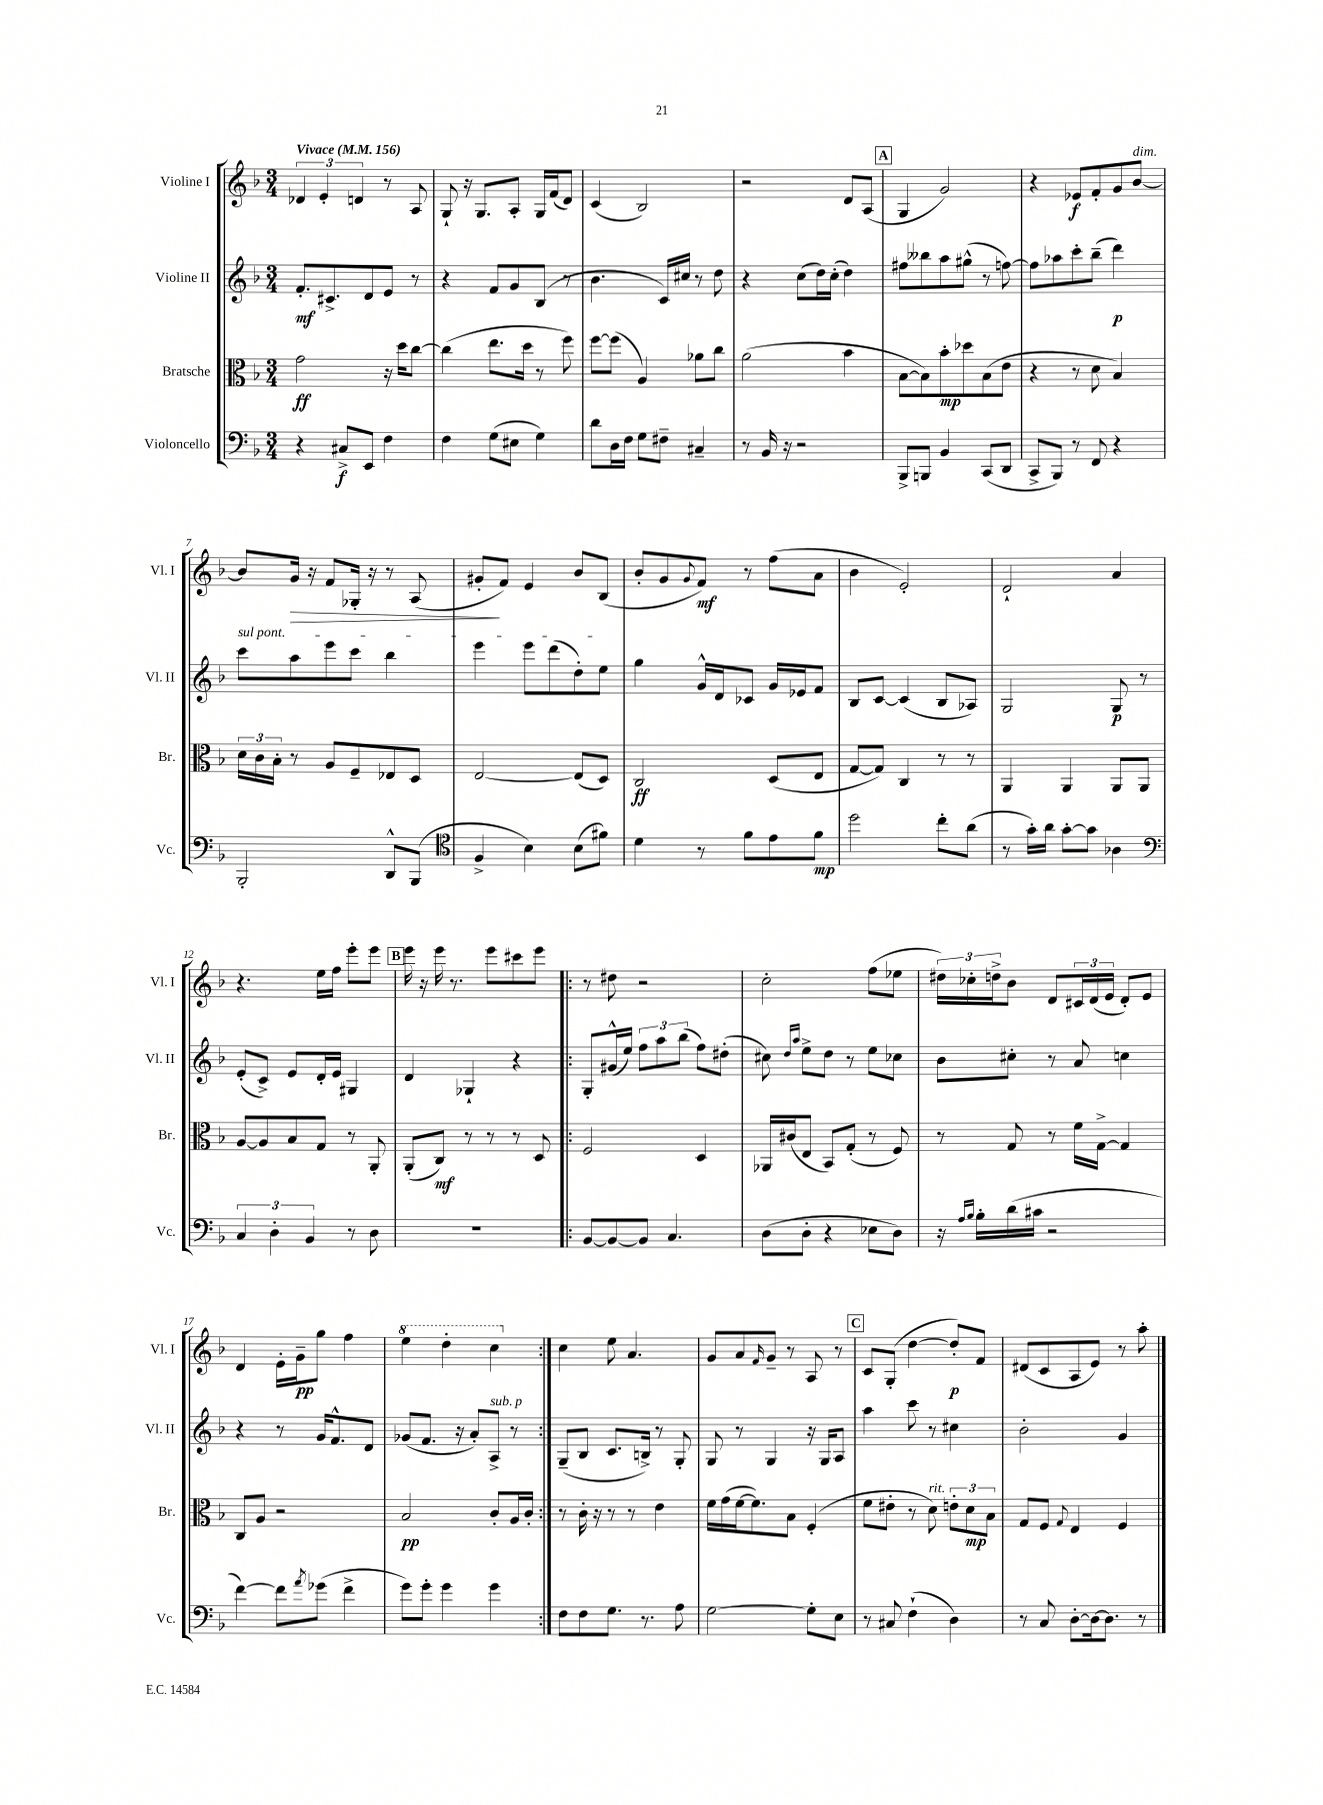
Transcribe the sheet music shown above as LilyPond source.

<<
\new StaffGroup <<
\new Staff = "s0" \with { instrumentName = "Violine I" shortInstrumentName = "Vl. I" } {
    \clef treble \key f \major \numericTimeSignature \time 3/4 \tempo "Vivace" 4 = 156
    \tuplet 3/2 { des'4 e'4-. d'4 } r8 a8 |
    g8-! r16 g8. a8-. g16 f'16( d'8) |
    c'4( bes2) |
    r2 d'8 a8( |
    \mark \markup { \box "A" } g4 g'2) |
    r4 ees'8\f f'8-. g'8 bes'8~^\markup { \italic "dim." } |
    bes'8 g'16\> r16 f'8 ges16-. r16 r8 a8( |
    gis'8-.\! f'8) e'4 bes'8 bes8( |
    bes'8-. g'8 \appoggiatura { g'8 } f'8\mf) r8 f''8( a'8 |
    bes'4 e'2-.) |
    d'2-! a'4 |
    r4. e''16 f''16 e'''8-. e'''8 |
    \mark \markup { \box "B" } e'''16 r16 e'''16 r8. e'''8 cis'''8 e'''8 |
    \repeat volta 2 { r8 dis''8 r2 |
    c''2-. f''8( ees''8 |
    \tuplet 3/2 { dis''16) ces''16-. d''16-> } bes'8 d'8 \tuplet 3/2 { cis'16 d'16( e'16 } d'8-.) e'8 |
    d'4 e'16-. g'16--\pp g''8 f''4 |
    \ottava #1 e'''4 d'''4-. c'''4 \ottava #0 | }
    c''4 e''8 a'4. |
    g'8 a'8 \grace { f'16 } g'8-- r8 a8 r8 |
    \mark \markup { \box "C" } c'8 g8-.( d''4~ d''8-.\p) f'8 |
    dis'8( c'8 a8 e'8) r8 a''8-. \bar "|." |
}
\new Staff = "s1" \with { instrumentName = "Violine II" shortInstrumentName = "Vl. II" } {
    \clef treble \key f \major \numericTimeSignature \time 3/4
    f'8.-.\mf cis'8.-> d'8 e'8 r8 |
    r4 f'8 g'8 bes8( r8 |
    bes'4. c'16) cis''16 r8 d''8 |
    r4 c''8( d''16) c''16-.( d''4) |
    \mark \markup { \box "A" } fis''8 beses''8 a''8 gis''8-^( r8 f''8~) |
    f''8 aes''8 c'''8-. bes''8--( d'''4\p) |
    \once \override TextSpanner.bound-details.left.text = \markup { \italic "sul pont." } c'''8\startTextSpan a''8 e'''8 c'''8 bes''4 |
    e'''4 e'''8 d'''8( d''8-.) e''8\stopTextSpan |
    g''4 g'16-^ d'16 ces'8 g'16 ees'16 f'8 |
    bes8 c'8~ c'4( bes8 aes8) |
    g2 g8\p r8 |
    e'8-.( c'8->) e'8 d'16-. e'16 gis4 |
    \mark \markup { \box "B" } d'4 ges4-! r4 |
    \repeat volta 2 { g8-. gis'16-^( e''16) \tuplet 3/2 { f''8 a''8 bes''8( } f''8) dis''8-.( |
    cis''8) \grace { d''16 a''16 } e''8-> d''8 r8 e''8 ces''8 |
    bes'8 cis''8-. r8 a'8 c''4 |
    r4 r8 g'16 f'8.-^ d'8 |
    ges'8( f'8. r16 a'8-.) a8->^\markup { \italic "sub. p" } r8 | }
    g8--( bes8 c'8. b16->) r8 g8-. |
    g8 r8 g4 r16 g16 a8 |
    \mark \markup { \box "C" } a''4 c'''8 r8 cis''4 |
    bes'2-. g'4 \bar "|." |
}
\new Staff = "s2" \with { instrumentName = "Bratsche" shortInstrumentName = "Br." } {
    \clef alto \key f \major \numericTimeSignature \time 3/4
    g'2\ff r16 d''16 c''8~ |
    c''4( e''8. d''16 r8 f''8) |
    f''8~ f''8( a4) aes'8 c''8 |
    a'2( bes'4 |
    \mark \markup { \box "A" } bes8~ bes8) bes'8-.\mp des''8 bes8( e'8 |
    r4 r8 d'8 bes4) |
    \tuplet 3/2 { d'16 c'16 bes16-. } r8 a8 f8-- ees8 d8 |
    e2~ e8( d8) |
    c2\ff d8( e8 |
    g8~ g8) c4 r8 r8 |
    a,4 a,4 a,8 a,8 |
    a8~ a8 bes8 g8 r8 a,8-. |
    \mark \markup { \box "B" } a,8-.( c8\mf) r8 r8 r8 d8 |
    \repeat volta 2 { f2 d4 |
    aes,16 cis'16( e8 bes,8) g8-.( r8 f8) |
    r8 g8 r8 f'16 g16~-> g4 |
    c8 a8 r2 |
    bes2\pp c'8-. a16 c'16-. | }
    r8 c'16-. r16 r8 r8 e'4 |
    f'16 g'16( f'16~ f'8.) bes8 f4-.( |
    \mark \markup { \box "C" } f'8 eis'8-. r8 d'8^\markup { \italic "rit." }) \tuplet 3/2 { e'8-. d'8\mp bes8 } |
    g8 f8 \appoggiatura { g8 } e4 f4 \bar "|." |
}
\new Staff = "s3" \with { instrumentName = "Violoncello" shortInstrumentName = "Vc." } {
    \clef bass \key f \major \numericTimeSignature \time 3/4
    r4 cis8->\f e,8 f4 |
    f4 g8( eis8 g4) |
    d'8 d16 f16 g8 fis8-- cis4-- |
    r8 bes,16 r16 r2 |
    \mark \markup { \box "A" } bes,,8-> b,,8 bes,4 c,8( d,8 |
    c,8-> bes,,8) r8 f,8 r4 |
    bes,,2-. d,8-^ bes,,8( |
    \clef tenor f4-> bes4) bes8( fis'8) |
    d'4 r8 f'8 e'8 f'8\mp |
    d''2 c''8-. a'8( |
    r8 g'16-.) a'16 g'8~-. g'8 aes4 |
    \clef bass \tuplet 3/2 { c4 d4-. bes,4 } r8 d8 |
    \mark \markup { \box "B" } R2. |
    \repeat volta 2 { bes,8~ bes,8~ bes,8 c4. |
    d8( d8-. r4 ees8 d8) |
    r16 \grace { a16 bes16 } bes16-. d'16( cis'16 r2 |
    f'4~) f'8 \acciaccatura { a'8 } ges'8( f'4-> |
    g'8) g'8-. g'4 g'4 | }
    f8 f8 g8. r8. a8 |
    g2~ g8-. e8 |
    \mark \markup { \box "C" } r8 cis8 f4-!( d4) |
    r8 c8 d8~-. d16~ d8. r8 \bar "|." |
}
>>
>>
